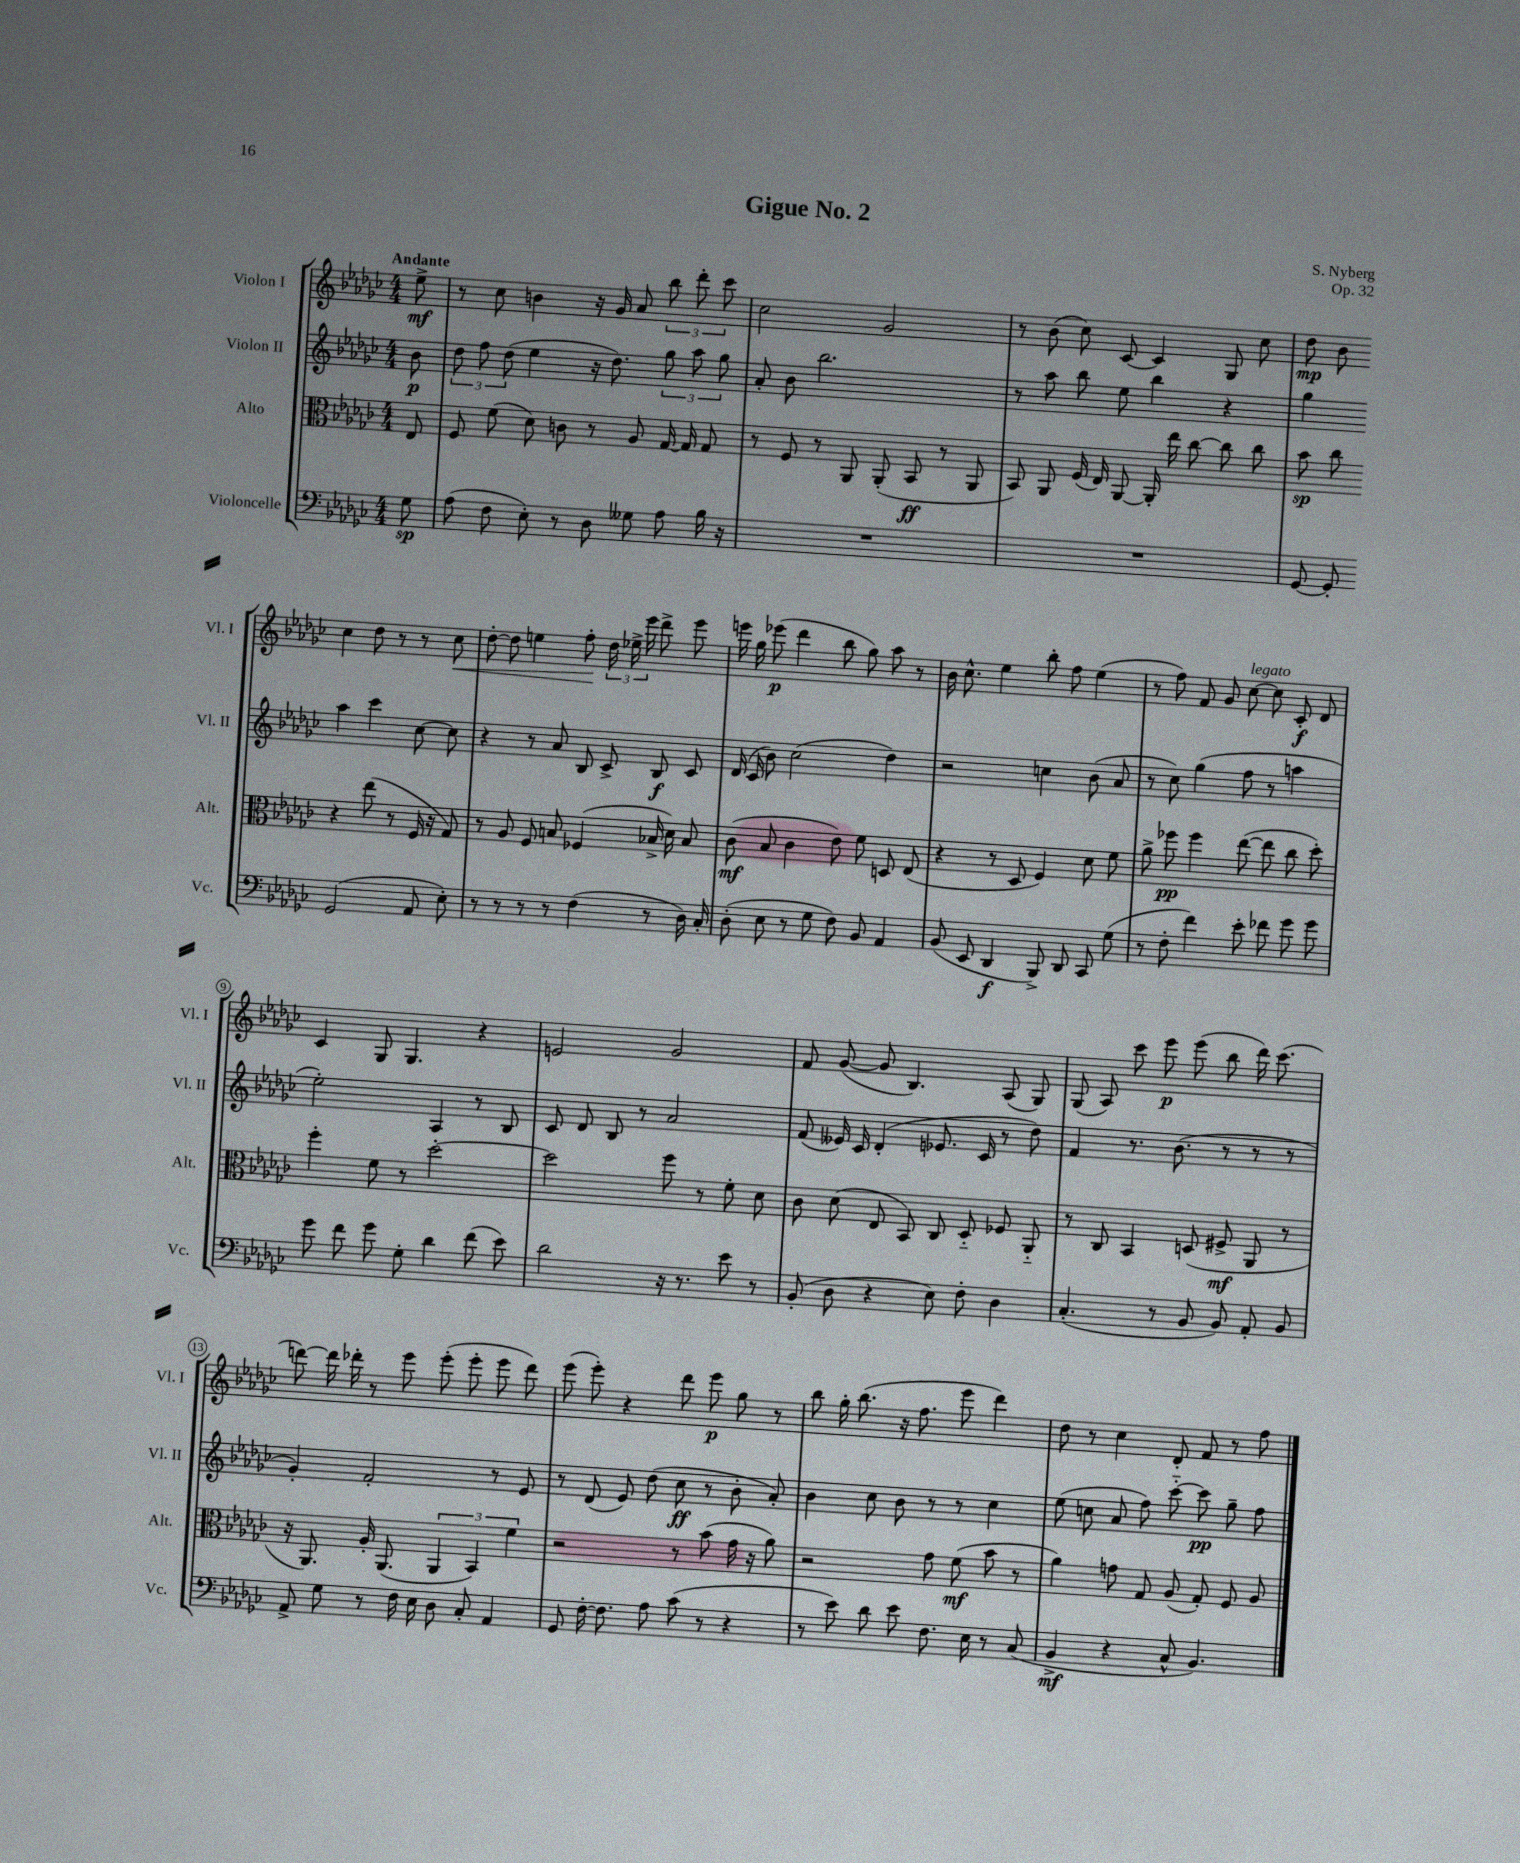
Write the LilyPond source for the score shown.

\header { title = "Gigue No. 2" composer = "S. Nyberg" opus = "Op. 32" }
<<
\new StaffGroup <<
\new Staff = "s0" \with { instrumentName = "Violon I" shortInstrumentName = "Vl. I" } {
    \clef treble \key ges \major \numericTimeSignature \time 4/4 \partial 8 \tempo "Andante"
    \autoBeamOff ees''8->\mf |
    r8 ces''8 b'4 r16 ges'16 aes'8 \tuplet 3/2 { bes''8 des'''8-. ces'''8 } |
    ces''2 ges'2 |
    r8 bes'8( ces''8) ces'8~ ces'4 ges8 ces''8 |
    des''8\mp bes'8 ces''4 des''8 r8 r8 ces''8\< |
    des''8~-. des''8 e''4 f''8-.\! \tuplet 3/2 { des''16 ees''16-> ees'''16 } des'''8-> ees'''8 |
    e'''16 ges''16 ees'''8\p( des'''4 bes''8 ges''8) aes''8 r8 |
    bes'16 ces''8.-^ ees''4 bes''8-. f''8 ees''4( |
    r8 f''8) f'8 ges'8 ces''8~^\markup { \italic "legato" } ces''8 ces'8-.\f des'8 |
    ces'4 ges8 ges4. r4 |
    e'2 ges'2 |
    f'8 ges'8~( ges'8 bes4.) aes8( ges8) |
    ges8( aes8) ces'''8 ees'''8\p ees'''8( bes''8 des'''16) ces'''8.( |
    d'''8~) d'''16 des'''16-. r8 ees'''8 ees'''8-.( ees'''8-. ees'''8 des'''8) |
    ees'''8( ees'''8-.) r4 des'''8 ees'''8\p ges''8 r8 |
    bes''8 ges''16-. bes''8.( r16 f''8. ees'''8 des'''4) |
    des''8 r8 ces''4 des'8-. f'8 r8 f''8 \bar "|." |
}
\new Staff = "s1" \with { instrumentName = "Violon II" shortInstrumentName = "Vl. II" } {
    \clef treble \key ges \major \numericTimeSignature \time 4/4 \partial 8
    \autoBeamOff bes'8\p |
    \tuplet 3/2 { des''8 f''8 des''8( } ees''4 r16 des''8.) \tuplet 3/2 { ges''8 aes''8 ges''8 } |
    aes'8-. bes'8 bes''2. |
    r8 aes''8 bes''8 ees''8 bes''4 r4 |
    ges''4 aes''4 ces'''4 ces''8~ ces''8 |
    r4 r8 aes'8 bes8 ces'8-> bes8\f ces'8 |
    des'16( ces'16 bes'8) ces''2( des''4) |
    r2 c''4 bes'8( aes'8 |
    r8 ces''8) ges''4( f''8 r8 a''4 |
    ees''2-.) aes4 r8 bes8 |
    ces'8 des'8 bes8 r8 aes'2 |
    f'8( eeses'16) ces'16 des'4-.( ees'8. ces'16 r8 des''8) |
    f'4 r8. bes'8.( r8 r8 r8 |
    ges'4-.) f'2-. r8 ees'8 |
    r8 des'8( ees'8) des''8( ces''8\ff r8 bes'8-. aes'8-.) |
    bes'4 ces''8 bes'8 r8 r8 ces''4 |
    ees''8( c''8 aes'8 f''8) ces'''8~-_ ces'''8\pp ges''8-- f''8 \bar "|." |
}
\new Staff = "s2" \with { instrumentName = "Alto" shortInstrumentName = "Alt." } {
    \clef alto \key ges \major \numericTimeSignature \time 4/4 \partial 8
    \autoBeamOff ees8 |
    f8 f'8( des'8) c'8 r8 aes8 ges16~ ges16 ges8 |
    r8 f8 r8 aes,8 aes,8-.( bes,8\ff r8 aes,8 |
    bes,8) aes,8 f16( ees16) aes,8~ aes,16-. ees''16 ces''8~ ces''8 ces''8 |
    bes'8\sp ces''8 r4 ees''8( r8 f16 r16 ges8) |
    r8 aes8 f8 b8 fes4( bes16-> des'16) bes8 |
    ces'8\mf( bes8 ces'4 ees'8) f'8 d8 ees8( |
    r4 r8 des8 f4) des'8 f'8 |
    aes'8-> fes''8\pp fes''4 ees''8~( ees''8 ces''8 des''8-.) |
    f''4-. f'8 r8 des''2~-. |
    des''2 f''8 r8 f'8-. des'8 |
    ces'8 des'8( ees8 bes,8) ces8 des8-_ fes8 aes,8-_ |
    r8 ces8 bes,4 d8( fis8->\mf aes,8 r8 |
    r16 aes,8.) aes16-. aes,8.( \tuplet 3/2 { aes,4 bes,4) f'4 } |
    r2 r8 bes'8( ges'16 r16 aes'8) |
    r2 ges'8 f'8\mf( bes'8 r8 |
    aes'4) g'8 ges8 aes8( ges8-.) f8 aes8 \bar "|." |
}
\new Staff = "s3" \with { instrumentName = "Violoncelle" shortInstrumentName = "Vc." } {
    \clef bass \key ges \major \numericTimeSignature \time 4/4 \partial 8
    \autoBeamOff ges8\sp |
    aes8( f8 ees8-.) r8 des8 geses8 aes8 bes16 r16 |
    R1 |
    R1 |
    ges,8~ ges,8-. ges,2( aes,8 ees8-.) |
    r8 r8 r8 r8 f4( r8 des16) ces16-. |
    des8-.( ees8 r8 ges8 f8) bes,8 aes,4 |
    bes,8( ees,8 des,4\f bes,,8->) des,8 ces,8 ges8( |
    r8 f8-. f'4) ees'8-. fes'8 ges'8 ges'8 |
    ges'8 f'8 ges'8 ges8-. des'4 f'8( ees'8) |
    des'2 r16 r8. ees'8 r8 |
    bes,8-.( des8 r4 ees8) f8-. des4 |
    ces4.-.( r8 bes,8 bes,8) aes,8-. bes,8 |
    aes,8-> ges8 r8 f16 ees16 des8 ces8-. aes,4 |
    ges,8 f16~-. f8. aes8 ces'8( r8 r4 |
    r8 ees'8) des'8 ees'8 f8. ees16 r8 ces8( |
    bes,4->\mf r4 ces8-^ bes,4.) \bar "|." |
}
>>
>>
\layout { \context { \Score \override BarNumber.stencil = #(make-stencil-circler 0.1 0.3 ly:text-interface::print) } }
